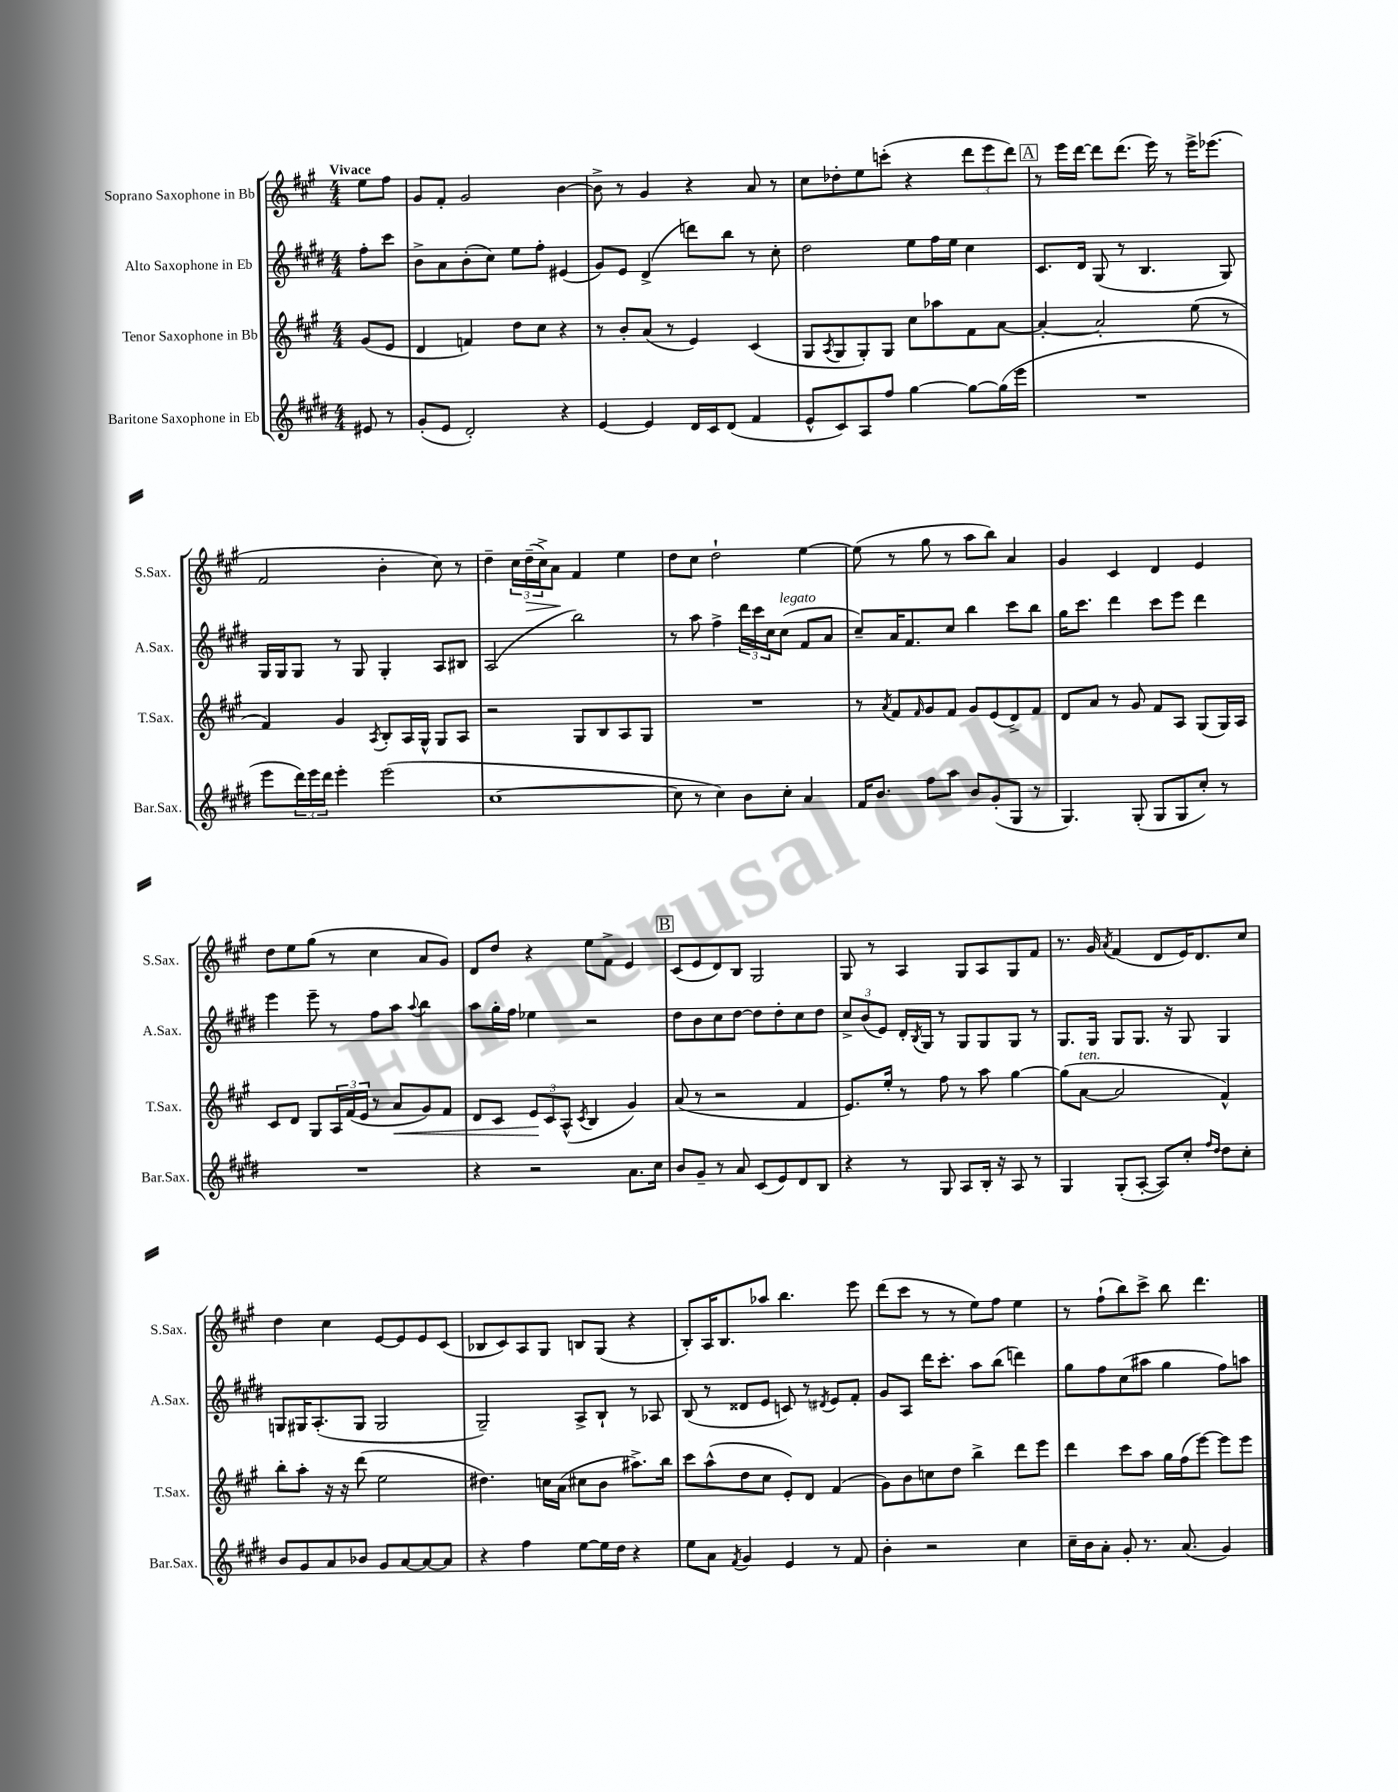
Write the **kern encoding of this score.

**kern	**kern	**kern	**kern
*staff4	*staff3	*staff2	*staff1
*clefG2	*clefG2	*clefG2	*clefG2
*k[f#c#g#d#]	*k[f#c#g#]	*k[f#c#g#d#]	*k[f#c#g#]
*M4/4	*M4/4	*M4/4	*M4/4
8e#/	(8g#/L	8ff#'\L	8ee\L
8r	8e/J	8ccc#\J	8ff#\J
=	=	=	=
(8g#'/L	4d/	8b^\L	8g#/L
8e/J	.	8a\	8f#'/J
2d#'/)	4f/)	(8b'\	2g#/
.	.	8cc#\J)	.
.	8dd\L	8ee\L	.
.	8cc#\J	8ff#'\J	.
4r	4r	(4e#/	[4b\
=	=	=	=
[4e/	8r	8g#/L)	8b^\]
.	8b'/L	8e/J	8r
4e/]	(8a/J	(4d#^/	4g#/
.	8r	.	.
16d#/LL	4e/)	8ddd\L)	4r
16c#/J	.	.	.
(8d#/J	.	8bb\J	.
4f#/	(4c#/	8r	8a/
.	.	8cc#'\	8r
=	=	=	=
8e^^/L	8G#/L	2dd#\	8cc#\L
.	8qA/	.	.
8c#/)	8G#/	.	8dd-'\
8A/	8G#'/)	.	8ee\
8ff#/J	8G#/J	.	(8ccc'\J
[4gg#\	8cc#\L	8ee\L	4r
.	8aa-\	16ff#\L	.
.	.	16ee\JJ	.
8gg#\_L	8f#\	4cc#\	12ddd\L
.	.	.	12eee\
(16gg#\]L	[8a\J	.	.
.	.	.	12ddd\J)
16eee\JJ	.	.	.
=	=	=	=
1r	4a'/_	8.c#/L	8r
.	.	.	16eee\LL
.	.	16d#/Jk	[16ddd\JJ
.	2a'/]	(8G#/	8ddd\]L
.	.	8r	(8.ddd\J
.	.	4.B/	.
.	.	.	16eee\)
.	.	.	8r
.	(8ee\	.	16eee^\LK
.	.	.	(8.eee-\J
.	8r	8G#/)	.
=	=	=	=
8eee\L	4f#/)	16G#/LL	2f#/
.	.	16G#/J	.
24ddd#\L)	.	8G#/J	.
24eee\	.	.	.
24ddd#\JJ	.	.	.
4eee'\	4g#/	8r	.
.	.	8G#/	.
.	8qA/	.	.
(2eee\	8B'/L	4G#'/	4b'\
.	16A/L	.	.
.	16G#^^/JJ	.	.
.	8G#/L	8A/L	8cc#\)
.	8A/J	8B#/J	8r
=	=	=	=
[1cc#	2r	(2A/	4dd~\
.	.	.	24cc#\LL
.	.	.	(24dd~\
.	.	.	24cc#^\J)
.	.	.	8a\J
.	8G#/L	2bb\)	4f#/
.	8B/	.	.
.	8A/	.	4ee\
.	8G#/J	.	.
=	=	=	=
8cc#\]	1r	8r	8dd\L
8r	.	8aa\	8cc#\J
4cc#\)	.	4ff#^\	2dd`\
8b\L	.	24ddd#\LL	.
.	.	24ccc#\	.
.	.	24cc#\J	.
8cc#'\J	.	(8cc#\J	.
4a/	.	8f#/L	[4ee\
.	.	8a/J	.
=	=	=	=
16f#/LK	8r	8cc#~/L)	(8ee\]
8.b/J	.	.	.
.	8qa/	.	.
.	8f#/L	16a/K	8r
.	.	8.f#/	.
.	16qqf#/	.	.
8ff#\L	8g#/	.	8gg#\
8aa\J	8f#/J	8cc#/J	8r
8b/L	8g#/L	4bb\	8aa\L
(8g#'/	(8e/	.	8bb\J)
8G#/J	8d^/)	8ccc#\L	4a/
8r	8f#/J	8bb\J	.
=	=	=	=
4.G#/)	8d/L	16gg#\LK	4g#/
.	.	8.ccc#\J	.
.	8a/J	.	.
.	8r	4ddd#\	4c#/
(8G#'/	8g#/	.	.
8G#/L	8f#/L	8ccc#\L	4d/
8G#/	8A/J	8eee\J	.
8cc#'/J)	(8G#/L	4ddd#\	4e/
8r	16G#/L)	.	.
.	16A/JJ	.	.
=	=	=	=
1r	8c#/L	4eee\	8dd\L
.	8d/J	.	8ee\
.	8G#/L	8eee~\	(8gg#\J
.	24A/L	8r	8r
.	(24f#/	.	.
.	24e/JJ	.	.
.	8r	8ff#\L	4cc#\
.	8a/L	8aa\J	.
.	.	8qqaa/	.
.	8g#/)	4bb\	8a/L
.	8f#/J	.	8g#/J)
=	=	=	=
4r	8d/L	8aa\L	8d/L
.	8c#/J	16gg#'\L	8dd/J
.	.	16ff#\JJ	.
2r	12e/L	4ee-\	4r
.	12c#/	.	.
.	(12A^^/J	.	.
.	8qc#/	.	.
.	4B/	2r	8ee\L
.	.	.	8f#^\J
8.a\L	4g#/)	.	4e/
16cc#\Jk	.	.	.
=	=	=	=
8b/L	(8a/	8dd#\L	(8c#/L
8g#~/J	8r	8b\	8e/
8r	2r	8cc#\	8d/)
8a/	.	[8dd#\J	8B/J
(8c#/L	.	8dd#\]L	2G#/
8e/)	.	8dd#'\	.
8d#/	4f#/	8cc#\	.
8B/J	.	8dd#\J	.
=	=	=	=
4r	8.e/L)	12cc#^/L	8G#/
.	.	(12b/	.
.	.	.	8r
.	.	12e/J)	.
.	16ee'/Jk	.	.
8r	8r	16d#'/LL	4A/
.	.	8qB/	.
.	.	16G#/JJ	.
8G#/	8ff#\	8r	.
8A/L	8r	8G#/L	8G#/L
16B'/Jk	8aa\	8G#/	8A/
16r	.	.	.
8A/	[4gg#\	8G#/J	8G#/
8r	.	8r	8f#/J
=	=	=	=
4G#/	(8gg#\]L	8.G#/L	8.r
.	[8a\J	.	.
.	.	16G#/Jk	16g#/
.	.	.	8qa/
(8G#'/L	2a/]	8G#/L	(4f#/
[8A'/J	.	8.G#/J	.
8A/]L)	.	.	8d/L
.	.	16r	.
8cc#'/J	.	8G#/	16e/K)
.	.	.	8.d/
16qqff#/LL	.	.	.
16qqdd#/JJ	.	.	.
8dd#\L	4f#^^/)	4G#/	.
8cc#'\J	.	.	8cc#/J
=	=	=	=
8b/L	8bb'\L	8G/L	4dd\
8g#/	8aa'\J	16G#/K	.
.	.	(8.A'/	.
8a/	16r	.	4cc#\
.	16r	.	.
8b-/J	(8ddd\	8G#/J	.
8g#/L	2ee\	2G#/	[8e/L
[8a/	.	.	8e/]
8a/_	.	.	8e/
8a/]J	.	.	(8c#/J
=	=	=	=
4r	4.dd#\)	2G#~/)	8B-/L
.	.	.	8c#/)
4ff#\	.	.	8A/
.	16cc\LL	.	8G#/J
.	(16a\JJ	.	.
[8ee\L	8cc#\L	8A^/L	8B/L
16ee\]L	8b\J	8B`/J	(8G#/J
16dd#\JJ	.	.	.
4r	8.aa#^\L)	8r	4r
.	.	8A-/	.
.	16bb\Jk	.	.
=	=	=	=
8ee\L	8ccc#\L	(8B/	8B'/L)
8a\J	(8aa^^\	8r	16A/K
.	.	.	8.B/
8qf#/	.	.	.
4g#/	8dd\	8d##/L	.
.	8cc#\J	8e/J	8aa-/J
4e/	8e'/L)	8c/)	4.bb\
.	8d/J	8r	.
.	.	8qd#/	.
8r	(4f#/	8e/L	.
8f#/	.	8f#'/J	8eee\
=	=	=	=
4b'\	8g#\L)	8g#/L	(8ddd\L
.	8b\	8A/J	8ccc#\J
2r	8cc\	16ddd#\LK	8r
.	.	8.ccc#'\J	.
.	8dd\J	.	8r
.	4bb^\	8aa\L	8ee\L)
.	.	(8bb\J	8ff#\J
4cc#\	8ddd\L	4ddd\)	4ee\
.	8eee\J	.	.
=	=	=	=
16cc#~\LL	4ddd\	8gg#\L	8r
16b\J	.	.	.
8a'\J	.	8ff#\	(8ff#`\L
8g#'/	8ccc#\L	(8cc#\	8bb\)
8.r	8aa\J	8aa#\J	8ccc#^\J
.	16gg#\LL	4gg#\	8bb\
(8.a/	(16ff#\J	.	.
.	[8eee\J)	.	4.ddd\
4g#/)	8eee\]L	8ff#\L)	.
.	8eee\J	8aa\J	.
==	==	==	==
*-	*-	*-	*-
